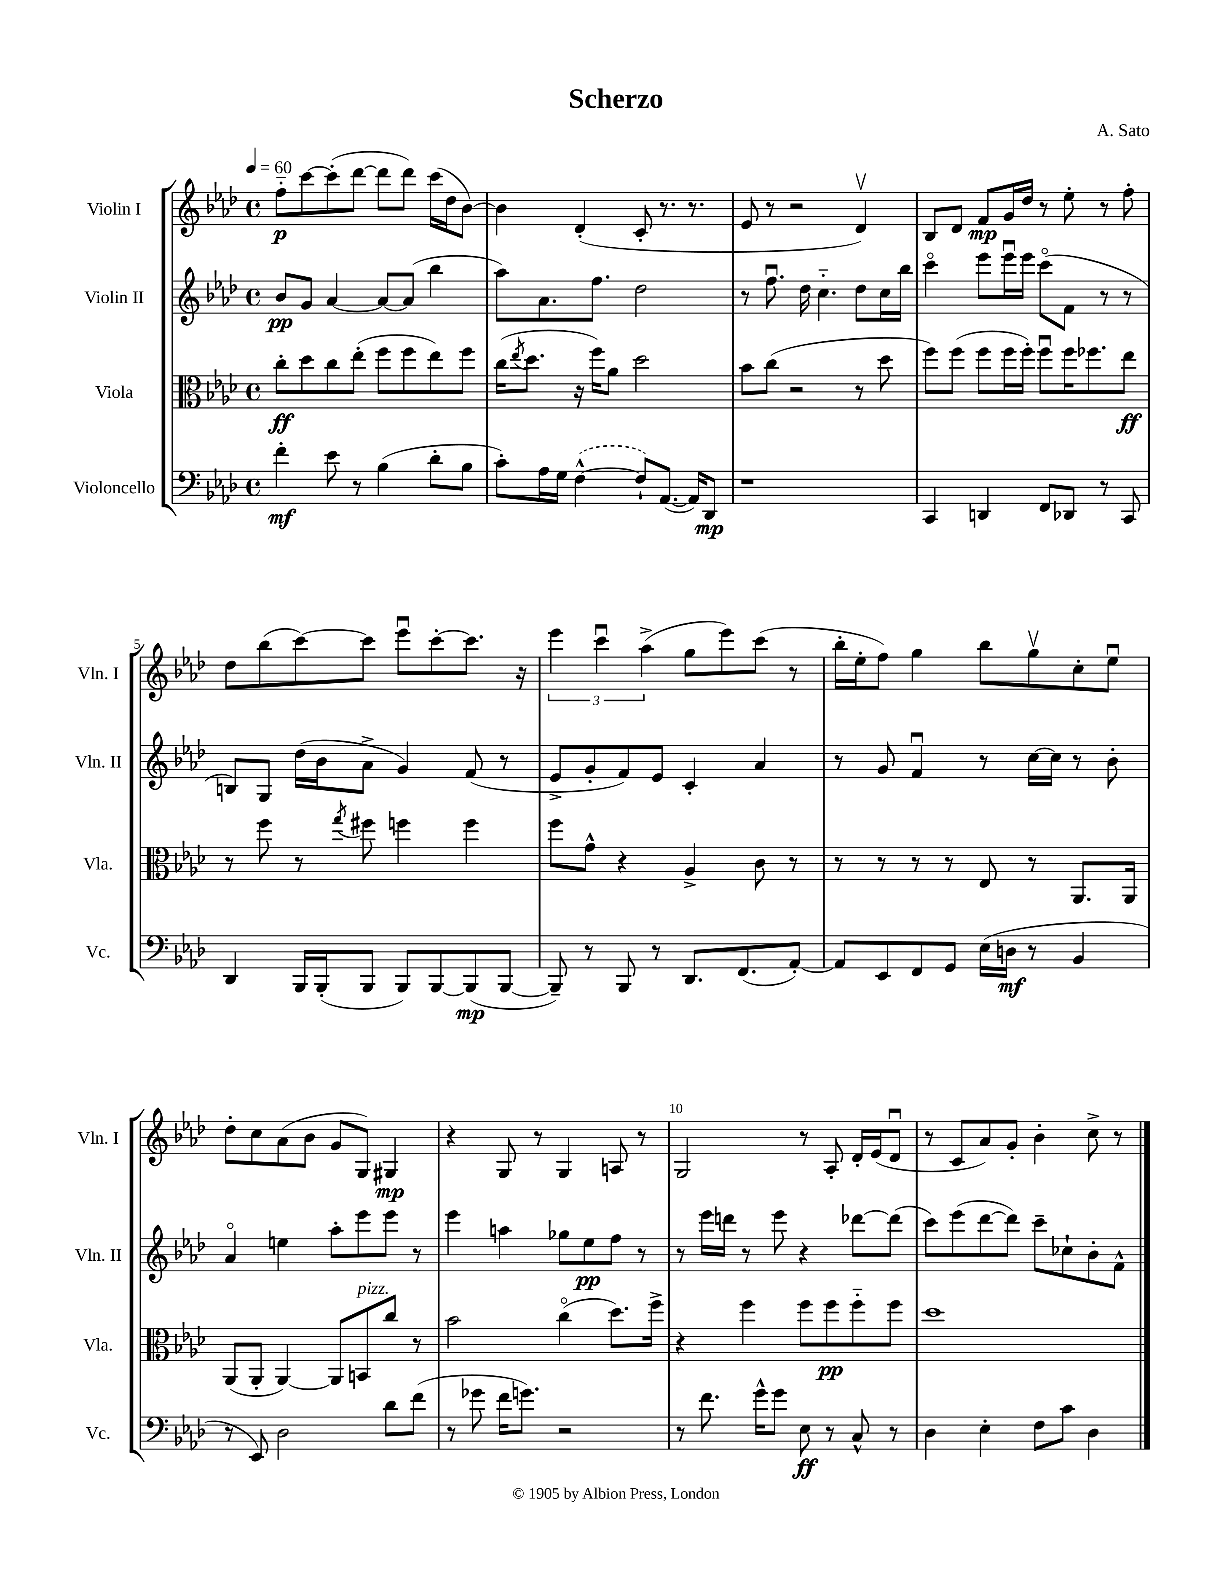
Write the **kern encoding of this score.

**kern	**kern	**kern	**kern
*staff4	*staff3	*staff2	*staff1
*clefF4	*clefC3	*clefG2	*clefG2
*k[b-e-a-d-]	*k[b-e-a-d-]	*k[b-e-a-d-]	*k[b-e-a-d-]
*M4/4	*M4/4	*M4/4	*M4/4
*met(c)	*met(c)	*met(c)	*met(c)
*MM60	*MM60	*MM60	*MM60
4f'\	8cc'\L	8b-/L	8ff'~\L
.	8dd-\	8g/J	[8ccc\
8e-\	8cc\	[4a-/	(8ccc'\]
8r	(8ee-'\J	.	[8ddd-\J
(4B-\	8ff\L	8a-/_L	8ddd-\]L
.	8ff\	(8a-/]J	8ddd-\J)
8d-'\L	8ee-\)	4bb-\	(16ccc\LL
.	.	.	16dd-\J
8B-\J	8ff\J	.	[8b-\J)
=	=	=	=
8c'\L)	(16cc\LK	8aa-\L)	4b-\]
.	8qee-/	.	.
.	8.dd-\J	.	.
16A-\L	.	8.a-\	.
16G\JJ	.	.	.
([4F^^\	16r	.	(4d-'/
.	16ff\LK)	8.ff\J	.
.	8a-\J	.	.
8F`/]L)	2dd-\	2dd-\	8c'/
([8.AA-/J	.	.	8.r
16AA-/]LK)	.	.	8.r
8DD-/J	.	.	.
=	=	=	=
1r	8b-\L	8r	8e-/
.	(8cc\J	8.ffu\	8r
.	2r	.	2r
.	.	16dd-\	.
.	.	4.cc'~\	.
.	8r	8dd-\L	4d-v/)
.	8dd-\	16cc\L	.
.	.	16bb-\JJ	.
=	=	=	=
4CC/	8ff\L)	4ccco\	8B-/L
.	(8ff\J	.	8d-/J
4DD/	8ff\L	8eee-\L	8f/L
.	16ff\L	16eee-u\L	16g/L
.	16ff'\JJ)	16eee-\JJ	16dd-/JJ
8FF/L	8ffu\L	(8ccco\L	8r
8DD-/J	16ff\K	8f\J	8ee-'\
.	8.ff-\	.	.
8r	.	8r	8r
8CC/	8ee-\J	8r	8ff'\
=	=	=	=
4DD-/	8r	8B/L)	8dd-\L
.	8ff\	8G/J	(8bb-\
16BBB-/LL	8r	(16dd-\LL	[8ccc\)
(16BBB-'/J	.	16b-\J	.
.	8qgg/	.	.
8BBB-/J	8ff#\	8a-^\J	8ccc\]J
8BBB-/L)	4ff\	4g/)	8eee-u\L
[8BBB-/	.	.	[8ccc'\
(8BBB-/]	4ff\	(8f/	8.ccc\]J
[8BBB-/J	.	8r	.
.	.	.	16r
=	=	=	=
8BBB-~/])	8ff\L	8e-^/L	6eee-\
8r	8g^^\J	8g'/	.
.	.	.	6cccu\
8BBB-/	4r	8f/)	.
.	.	.	(6aa-^\
8r	.	8e-/J	.
8.DD-/L	4A-^/	4c'/	8gg\L
.	.	.	8eee-\)
(8.FF/	.	.	.
.	8c\	4a-/	(8ccc\J
[8AA-'/J)	8r	.	8r
=	=	=	=
8AA-/]L	8r	8r	16bb-'\LL
.	.	.	16ee-'\J
8EE-/	8r	8g/	8ff\J)
8FF/	8r	4fu/	4gg\
8GG/J	8r	.	.
(16E-\LL	8E-/	8r	8bb-\L
16D\JJ	.	.	.
8r	8r	[16cc\LL	8ggv\
.	.	16cc\]JJ	.
4BB-/	8.AA-/L	8r	8cc'\
.	.	8b-'\	8ee-u\J
.	16AA-/Jk	.	.
=	=	=	=
8r	(8AA-/L	4a-o/	8dd-'\L
8EE-/)	8AA-'/J	.	8cc\
2D-\	[4AA-/)	4ee\	(8a-\
.	.	.	8b-\J
.	8AA-/]L	8aa-'\L	8g/L
.	8BB/	8eee-\	8G/J)
8d-\L	8cc/J	8eee-\J	4G#/
(8f\J	8r	8r	.
=	=	=	=
8r	2b-\	4eee-\	4r
8g-\	.	.	.
16f\LK	.	4aa\	8G/
8.g\J)	.	.	.
.	.	.	8r
2r	(4cco\	8gg-\L	4G/
.	.	8ee-\	.
.	8.dd-\L)	8ff\J	8A/
.	.	8r	8r
.	16ff^\Jk	.	.
=	=	=	=
8r	4r	8r	2G/
8.f\	.	16eee-\LL	.
.	.	16ddd\JJ	.
.	4ff\	8r	.
16g^^\LK	.	.	.
8g\J	.	8eee-\	.
8E-\	8ff\L	4r	8r
8r	8ff\	.	8A-'/
8C^^/	8ff'~\	[8ddd-\L	16d-'/LL
.	.	.	(16e-/J
8r	8ff\J	(8ddd-\]J	8d-u/J
=	=	=	=
4D-\	1dd-	8ccc\L)	8r
.	.	(8eee-\	8c/L
4E-'\	.	[8ddd-\	8a-/)
.	.	8ddd-\]J)	8g'/J
8F\L	.	8ccc~\L	4b-'\
8c\J	.	8cc-`\	.
4D-\	.	8b-'\	8cc^\
.	.	8f^^\J	8r
==	==	==	==
*-	*-	*-	*-
